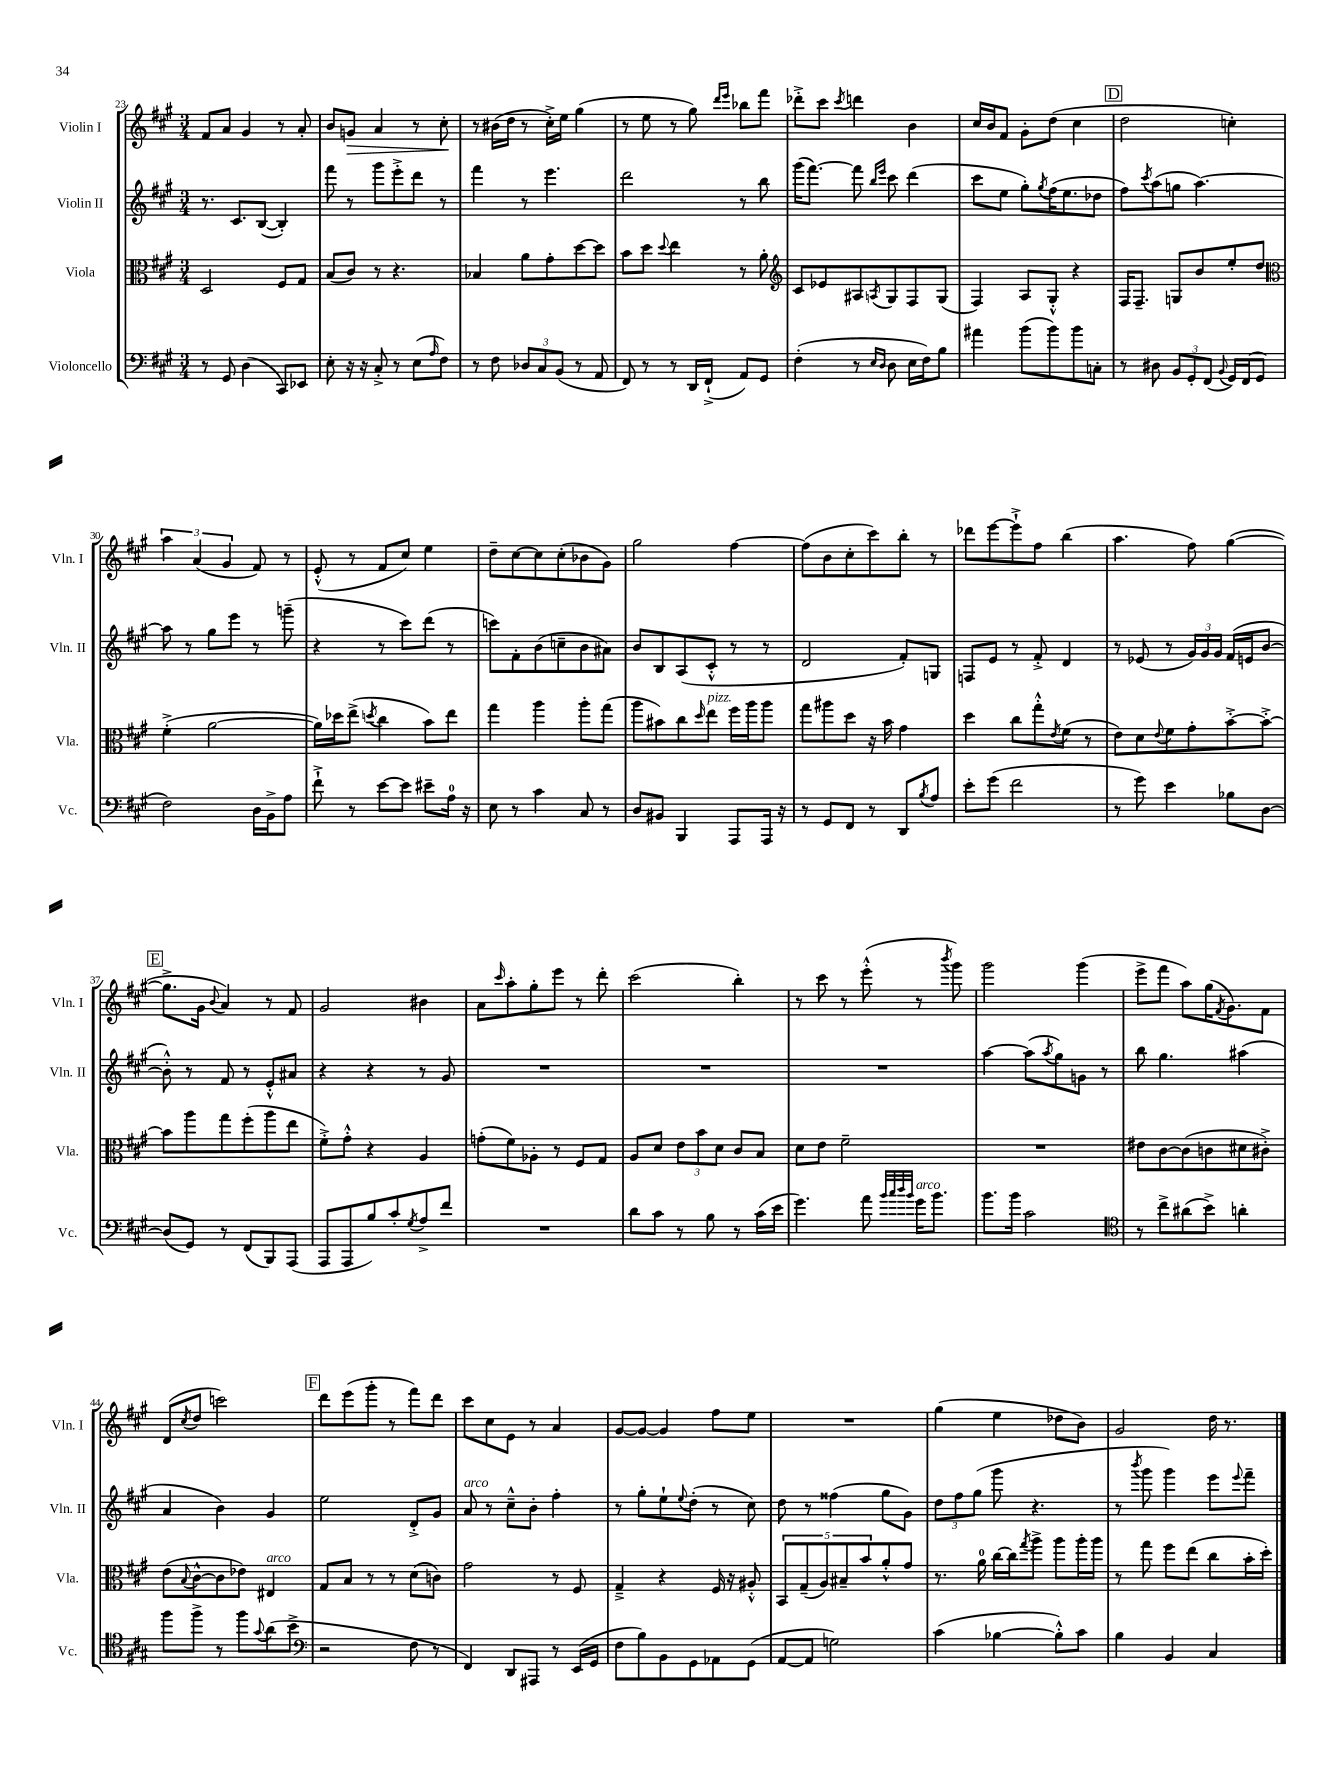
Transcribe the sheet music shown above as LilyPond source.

<<
\new StaffGroup <<
\new Staff = "s0" \with { instrumentName = "Violin I" shortInstrumentName = "Vln. I" } {
    \clef treble \key a \major \numericTimeSignature \time 3/4
    fis'8 a'8 gis'4 r8 a'8-. |
    b'8 g'8\> a'4 r8 cis''8-.\! |
    r8 bis'16( d''16 r8 cis''16-.->) e''16 gis''4( |
    r8 e''8 r8 gis''8) \grace { d'''16 e'''16 } bes''8 fis'''8 |
    des'''8-.-> cis'''8 \acciaccatura { cis'''8 } d'''4 b'4 |
    cis''16 b'16 fis'8 gis'8-. d''8( cis''4 |
    \mark \markup { \box "D" } d''2 c''4-.) |
    \tuplet 3/2 { a''4 a'4( gis'4 } fis'8) r8 |
    e'8-.-^( r8 fis'8 cis''8) e''4 |
    d''8-- cis''8~ cis''8 cis''8-.( bes'8 gis'8) |
    gis''2 fis''4~ |
    fis''8( b'8 cis''8-. cis'''8) b''8-. r8 |
    des'''8 e'''8~ e'''8-!-> fis''8 b''4( |
    a''4. fis''8) gis''4~( |
    \mark \markup { \box "E" } gis''8.-> gis'16 \appoggiatura { b'8 } a'4) r8 fis'8 |
    gis'2 bis'4 |
    a'8 \grace { cis'''16 } a''8-. gis''8-. e'''8 r8 d'''8-. |
    cis'''2( b''4-.) |
    r8 cis'''8 r8 e'''8-.-^( r8 \acciaccatura { b'''8 } gis'''8) |
    gis'''2 gis'''4( |
    e'''8-> fis'''8 a''8) gis''16( \acciaccatura { fis'8 } gis'8.) fis'8 |
    d'8( \acciaccatura { cis''8 } d''8 c'''2) |
    \mark \markup { \box "F" } d'''8 e'''8( gis'''8-. r8 fis'''8) d'''8 |
    cis'''8 cis''8 e'8 r8 a'4 |
    gis'8~ gis'8~ gis'4 fis''8 e''8 |
    R2. |
    gis''4( e''4 des''8 b'8) |
    gis'2 d''16 r8. \bar "|." |
}
\new Staff = "s1" \with { instrumentName = "Violin II" shortInstrumentName = "Vln. II" } {
    \clef treble \key a \major \numericTimeSignature \time 3/4
    r8. cis'8. b8~( b4-.) |
    fis'''8 r8 gis'''8 e'''8-.-> d'''8 r8 |
    fis'''4 r8 e'''4. |
    d'''2 r8 b''8 |
    gis'''16( fis'''8.~) fis'''8 \grace { b''16 e'''16 } cis'''8 d'''4( |
    cis'''8 e''8 gis''8-.) \acciaccatura { gis''8 } fis''16( e''8. des''8 |
    \mark \markup { \box "D" } fis''8) \acciaccatura { cis'''8 } a''8( g''8 a''4.~) |
    a''8 r8 gis''8 e'''8 r8 g'''8--( |
    r4 r8 cis'''8) d'''8( r8 |
    c'''8) fis'8-. b'8( c''8-- b'8 ais'8) |
    b'8 b8 a8( cis'8-.-^ r8 r8 |
    d'2 fis'8-.) g8 |
    f8 e'8 r8 fis'8-.-> d'4 |
    r8 ees'8( r8 \tuplet 3/2 { gis'16) gis'16 gis'16 } fis'16( e'16 b'8~ |
    \mark \markup { \box "E" } b'8-.-^) r8 fis'8 r8 e'8-.-^ ais'8 |
    r4 r4 r8 gis'8 |
    R2. |
    R2. |
    R2. |
    a''4~ a''8( \acciaccatura { a''8 } gis''8) g'8 r8 |
    b''8 gis''4. ais''4( |
    a'4 b'4) gis'4 |
    \mark \markup { \box "F" } e''2 d'8-.-> gis'8 |
    a'8^\markup { \italic "arco" } r8 cis''8---^ b'8-. fis''4-. |
    r8 gis''8-. e''8-! \appoggiatura { e''8 } d''8-.( r8 cis''8) |
    d''8 r8 fisis''4( gis''8 gis'8) |
    \tuplet 3/2 { d''8 fis''8 gis''8( } gis'''8 r4. |
    r8 \acciaccatura { b'''8 } gis'''8 gis'''4) e'''8 \appoggiatura { e'''8 } fis'''8-- \bar "|." |
}
\new Staff = "s2" \with { instrumentName = "Viola" shortInstrumentName = "Vla." } {
    \clef alto \key a \major \numericTimeSignature \time 3/4
    d2 fis8 gis8 |
    b8( cis'8) r8 r4. |
    bes4 a'8 gis'8-. d''8~ d''8 |
    b'8 d''8 \appoggiatura { d''8 } e''4 r8 a'8-. |
    \clef treble cis'8 ees'8 ais8 \acciaccatura { a8 } gis8 fis8 gis8( |
    fis4) a8 gis8-.-^ r4 |
    \mark \markup { \box "D" } fis16 fis8.-- g8 b'8 e''8-. d''8 |
    \clef alto fis'4-.->( a'2~ |
    a'16) des''16 e''8->( \acciaccatura { d''8 } cis''4 b'8) e''8 |
    gis''4 a''4 a''8-. gis''8( |
    a''8 bis'8) cis''8 \grace { d''16 } e''8^\markup { \italic "pizz." } fis''16 a''16 a''8 |
    gis''8 ais''8 d''8 r16 b'16 gis'4 |
    d''4 cis''8 gis''8-.-^ \acciaccatura { e'8 } fis'8( r8 |
    e'8) d'8 \appoggiatura { e'8 } fis'8 gis'8-. b'8~-.-> b'8~-.-> |
    \mark \markup { \box "E" } b'8 a''8 gis''8 fis''8-.( a''8 e''8 |
    fis'8-.->) gis'8-.-^ r4 a4 |
    g'8-.( fis'8) aes8-. r8 fis8 gis8 |
    a8 d'8 \tuplet 3/2 { e'8 b'8 d'8 } cis'8 b8 |
    d'8 e'8 fis'2-- |
    R2. |
    eis'8 cis'8~ cis'8( c'8 dis'8 cis'8-.->) |
    e'8( \appoggiatura { b8 } cis'8~-^ cis'8 ees'8) eis4^\markup { \italic "arco" } |
    \mark \markup { \box "F" } gis8 b8 r8 r8 d'8( c'8) |
    gis'2 r8 fis8 |
    gis4---> r4 fis16 r16 ais8-.-^ |
    \tuplet 5/4 { b,8 gis8--( a8) bis8-- b'8 } a'8-.-^ gis'8 |
    r8. a'16-0 cis''16~ cis''16 \acciaccatura { gis''8 } a''8-> a''8 a''16-. a''16 |
    r8 gis''8 fis''8 e''8( cis''8 b'16-. d''16-.) \bar "|." |
}
\new Staff = "s3" \with { instrumentName = "Violoncello" shortInstrumentName = "Vc." } {
    \clef bass \key a \major \numericTimeSignature \time 3/4
    r8 gis,8 d4( cis,8) ees,8 |
    e8-. r16 r16 cis8-.-> r8 e8( \grace { a16 } fis8) |
    r8 fis8 \tuplet 3/2 { des8 cis8 b,8( } r8 a,8 |
    fis,8) r8 r8 d,16 fis,16-!->( a,8) gis,8 |
    fis4-.( r8 \grace { e16 d16 } d8 e16 fis16) b8 |
    ais'4 b'8( b'8) b'8 c8-. |
    \mark \markup { \box "D" } r8 dis8 \tuplet 3/2 { b,8 gis,8-. fis,8( } \appoggiatura { b,8 } gis,16) fis,16( gis,8 |
    fis2) d16 b,16-> a8 |
    fis'8-!-> r8 e'8~ e'8 eis'8-- a16-0 r16 |
    e8 r8 cis'4 cis8 r8 |
    d8 bis,8 b,,4 a,,8 a,,16 r16 |
    r8 gis,8 fis,8 r8 d,8 \acciaccatura { b8 } a8 |
    e'8-. gis'8( fis'2 |
    r8 gis'8) e'4 bes8 d8~ |
    \mark \markup { \box "E" } d8( gis,8) r8 fis,8( b,,8) a,,8( |
    a,,8 a,,8 b8) cis'8-. \acciaccatura { gis8 } a8-> fis'8 |
    R2. |
    d'8 cis'8 r8 b8 r8 cis'16( e'16 |
    gis'4.) a'8 \grace { b'32 cis''32 d''32 b'32 } gis'16^\markup { \italic "arco" } b'8. |
    b'8. b'16 cis'2 |
    \clef tenor r8 cis''8-> ais'8( b'8->) a'4-. |
    fis''8 fis''8-> r8 fis''8 \appoggiatura { gis'8 } a'8( b'8-> |
    \mark \markup { \box "F" } \clef bass r2 fis8 r8 |
    fis,4) d,8 ais,,8 r8 e,16( gis,16 |
    fis8 b8) b,8 gis,8 aes,8 gis,8( |
    a,8~ a,8 g2) |
    cis'4( bes4~ bes8-.-^) cis'8 |
    b4 b,4 cis4 \bar "|." |
}
>>
>>
\layout { \context { \Score currentBarNumber = #23 } }
